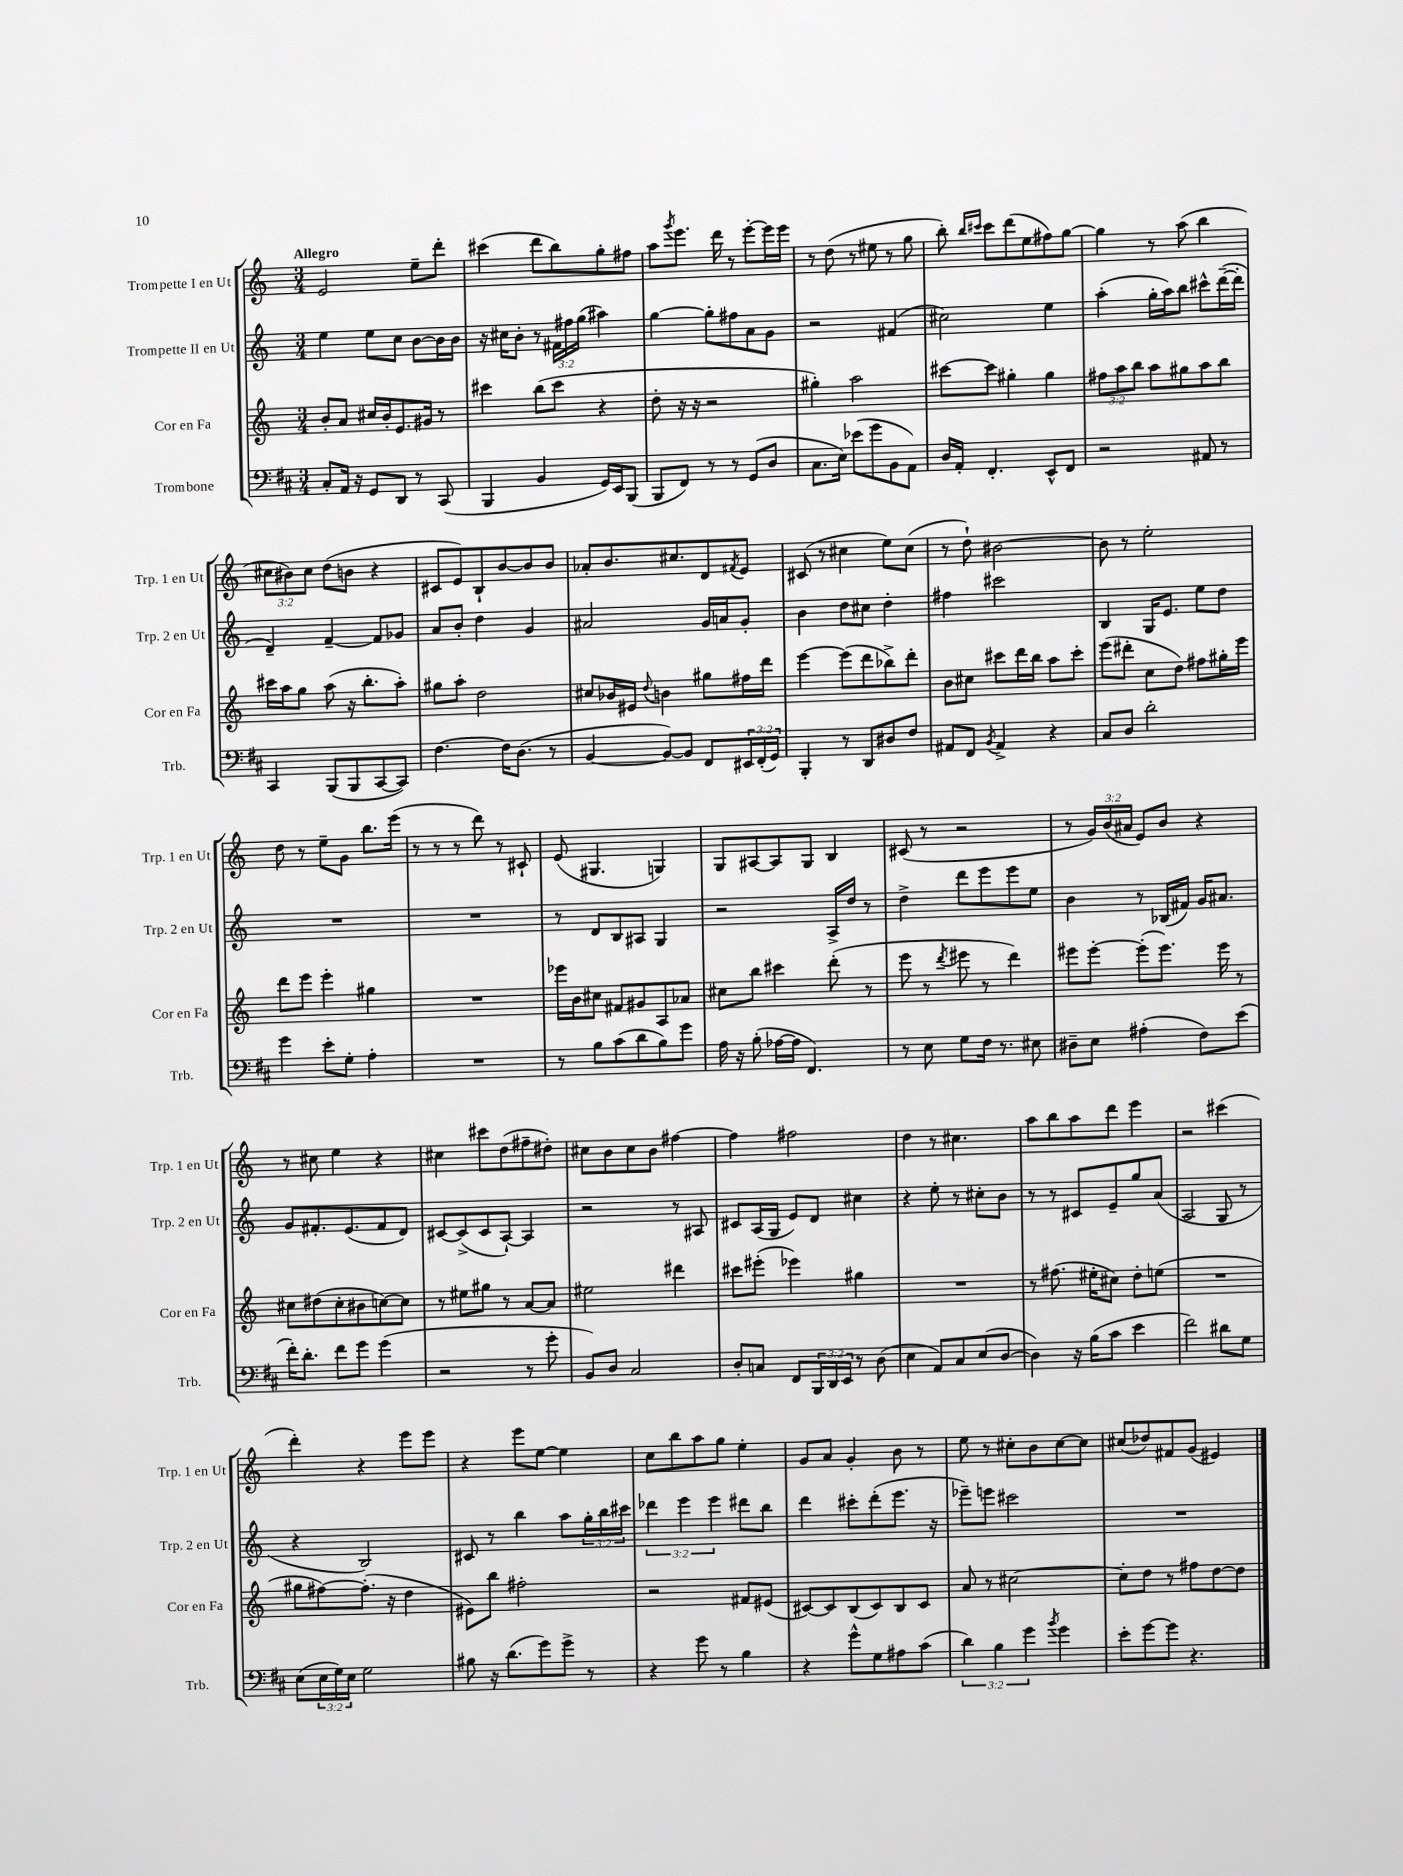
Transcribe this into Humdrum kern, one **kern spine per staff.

**kern	**kern	**kern	**kern
*part4	*part3	*part2	*part1
*staff4	*staff3	*staff2	*staff1
*I"Trombone	*I"Cor en Fa	*I"Trompette II en Ut	*I"Trompette I en Ut
*I'Trb.	*I'Cor en Fa	*I'Trp. 2 en Ut	*I'Trp. 1 en Ut
*clefF4	*clefG2	*clefG2	*clefG2
*k[f#c#]	*k[]	*k[]	*k[]
*M3/4	*M3/4	*M3/4	*M3/4
=1	=1	=1	=1
!	!	!	!LO:TX:a:B:t=Allegro
8C#'/L	8b'/L	4ee\	2e/
16AA/Jk	8a/J	.	.
16r	.	.	.
8GG/L	16cc#X/LL	8ee\L	.
.	16b'/J	.	.
8DD/J	8.e/	8cc\J	.
8r	.	[8b\L	8ee~\L
.	16g#X/Jk	.	.
(8CC#/	8r	16b\L]	8ddd'\J
.	.	16b\JJ	.
=2	=2	=2	=2
4BBB/	4ccc#X\	16r	(4ccc#X\
.	.	16cc#X\KL	.
.	.	8b'\J	.
4BB/	(8bb\L	8r	8ddd\L
.	8ccc#\J	24f#X\LL	8bb\)
.	.	24ff#X\	.
.	.	(24gg\JJ	.
16GG/LL)	4r	4aa#X\)	8gg'\
16EE/J	.	.	.
(8BBB/J	.	.	8ff#X\J
=3	=3	=3	=3
8BBB/L	8dd'\	[4gg\	8aa\L
.	.	.	8qggg/
8FF#/J)	16r	.	8.eee\J
.	16r	.	.
8r	2r	8gg'\L]	.
.	.	.	16ddd\
8r	.	8ff#X\	8r
(8GG/L	.	8a\	[8eee'\L
8D/J	.	8g\J	16eee\L]
.	.	.	16eee\JJ
=4	=4	=4	=4
8.C#\L	4gg#X'\)	2r	8r
.	.	.	(8dd\
16E\Jk)	.	.	.
(8e-X\L	2aa\	.	8r
8g\	.	.	8ee#X\
8BB\	.	(4f#X/	8r
8AA\J)	.	.	8gg\
=5	=5	=5	=5
16D/LL	[8ccc#X\L	2cc#X\)	8bb'\)
16AA'/JJ	.	.	.
.	.	.	16qqbb/LL
.	.	.	16qqccc#X/JJ
4.FF#'/	8ccc#\J]	.	8ccc#\L
.	4gg#X'\	.	(8ddd\
.	.	.	8ee\
8EE^^/L	4gg#\	4ee\	8ff#X\)
8FF#/J	.	.	[8gg\J
=6	=6	=6	=6
2r	12ff#X\L	(4aa'\	4gg\]
.	12aa\	.	.
.	12bb\J	.	.
.	8aa\L	16gg'\LL	8r
.	.	16aa\J)	.
.	8gg#X\	8bb\J	(8aa\
8AA#X/	8aa\	8ccc#X^^\L	4bb\
8r	8bb\J	([16ddd~\L	.
.	.	16ddd'\JJ]	.
!!LO:LB:g=z
=7	=7	=7	=7
4CC#/	16ccc#X\LL	4d~/)	12cc#X\L
.	16aa\J	.	.
.	.	.	12b#X\)
.	8gg\J	.	.
.	.	.	12cc#\J
(8BBB/L	(8aa\	[4f~/	(8dd\L
8BBB/	16r	.	8bn\J
.	8.bb'\L	.	.
[8CC#/	.	8f/L]	4r
8CC#/J])	8aa'\J)	8g-X/J	.
=8	=8	=8	=8
[4.F#\	8gg#X\L	8a/L	8c#X/L
.	8aa'\J	8b'/J	8e/)
.	2dd\	4dd\	8B`/
16F#\KL]	.	.	[8b/
(8.D\J	.	.	.
.	.	4g/	8b/]
8r	.	.	8b/J
=9	=9	=9	=9
[4BB/	8cc#X/L	2a#X/	8a-X'/L
.	16b-X/L	.	8.b/
.	16e#X/JJ	.	.
.	8qqdd/	.	.
8BB/L_)	4bn\	.	.
.	.	.	8.cc#X/
8BB/J]	.	.	.
8FF#/L	8gg#X\L	16g/LL	8d/
.	.	16an/J	.
.	.	.	8qf#X/
24EE#X/L	16ff#X\L	8g'/J	8e/J
(24FF#'/	.	.	.
.	16ddd\JJ	.	.
24GG/JJ)	.	.	.
=10	=10	=10	=10
4BBB'/	[4eee\	4b\	(8c#X/
.	.	.	8r
8r	(8eee\L]	8dd\L	4cc#X\
8DD/L	8ddd\	8cc#X\J	.
8D#X/	8bb-X^\)	4dd'\	8ee\L)
8F#/J	8ddd'\J	.	(8cc#\J
=11	=11	=11	=11
8AA#X/L	8b\L	4ff#X\	8r
8FF#/J	8cc#X\J	.	8dd`\)
8qBB/	.	.	.
4AA#^/	8ccc#X\L	2ccc#X\	[2b#X\
.	16ddd\L	.	.
.	16bb\JJ	.	.
4r	8aa\L	.	.
.	8ccc#'\J	.	.
=12	=12	=12	=12
8C#/L	(8eee\L	4B/	8b#\]
8D/J	8ddd#X'\J	.	8r
2d'\	8cc\L	16G/KL	2ee'\
.	.	8.e/J	.
.	8dd\J)	.	.
.	8ff#X\L	8ee\L	.
.	16gg#X'\L	8dd\J	.
.	16eee\JJ	.	.
!!LO:LB:g=z
=13	=13	=13	=13
4g\	8ddd\L	2.r	8dd\
.	8eee\J	.	8r
8e'\L	4eee'\	.	8ee~\L
8G'\J	.	.	8g\J
4A'\	4gg#X\	.	8.bb\L
.	.	.	(16eee\Jk
=14	=14	=14	=14
2.r	2.r	2.r	8r
.	.	.	8r
.	.	.	8r
.	.	.	8ddd\)
.	.	.	8r
.	.	.	8c#X`/
=15	=15	=15	=15
8r	16eee-X\LL	8r	(8e/
.	16b\J	.	.
8B\L	8cc#X\J	8d/L	4.G#X/
(8c#\	8f#X/L	8B/	.
8d\	8g#X/	8A#X/J	.
8B\)	8A/	4G/	4Gn/)
8g\J	8a-X/J	.	.
=16	=16	=16	=16
16A\	8cc#X\L	2r	8G/L
16r	.	.	.
(8B'\	8bb\J	.	[8A#X/
[16A-X\LL	4ccc#X\	.	8A#/]
16A-\JJ]	.	.	.
4.FF#/)	.	.	8G/J
.	(8ddd'\	16A^/LL	4B/
.	.	16dd/JJ	.
.	8r	8r	.
=17	=17	=17	=17
8r	8eee\	4dd^\	(8c#X/
8E\	8r	.	8r
.	8qddd/	.	.
8G\L	8eee#X\	8ddd\L	2r
16F#\Jk	8r	8eee\	.
8.r	.	.	.
.	4ddd\)	8eee\	.
8E#X\	.	8ee\J	.
=18	=18	=18	=18
8D#X~\L	8eee#X\L	4b\	8r
8E\J	[8eee#'\J	.	24g/LL)
.	.	.	(24b/
.	.	.	24a#X/JJ
(4A#X'\	(8eee#'\L]	8r	8e/L)
.	8.eee#\J)	(16B-X/LL	8b/J
.	.	16f#X/JJ)	.
8F#\L)	.	16g/KL	4r
.	16eee#\	8.a#X/J	.
(8e\J	8r	.	.
!!LO:LB:g=z
=19	=19	=19	=19
16f#'\KL)	8cc#X\L	8g/L	8r
8.d'\J	.	.	.
.	(8dd#X\	8.f#X'/	8cc#X\
8f#\L	8cc#'\	.	4ee\
.	.	(8.e/	.
8g\J	8b#X\	.	.
(4g\	[8ccn\)	8f#/	4r
.	8cc\J]	8d/J)	.
=20	=20	=20	=20
2r	8r	[8c#X/L	4cc#X\
.	8ee#X\L	(8c#^/]	.
.	8gg#X\J	8c#/	8ccc#X\L
.	8r	[8A`/J)	(8dd\
8r	[8a/L	4A/]	8ff#X~\
8g'\	8a/J]	.	8dd#X'\J)
=21	=21	=21	=21
8BB/L)	2ee#X\	2r	8cc#X\L
8D/J	.	.	8b\
2C#/	.	.	8cc#\
.	.	.	8b\J
.	4ddd#X\	8r	[4ff#X\
.	.	8A#X/	.
=22	=22	=22	=22
8D'/L	8ccc#X\L	8c#X/L	4ff#\]
8Cn/J	(8eee#X'\J	(16A/L	.
.	.	16G/JJ	.
8FF#/L	4eee-X\)	8e/L)	2ff#X\
24BBB/L	.	8d/J	.
24DD/	.	.	.
24EE/JJ	.	.	.
8r	4gg#X\	4cc#X\	.
(8D\	.	.	.
=23	=23	=23	=23
4E\	2.r	4r	4dd\
8AA/L)	.	8ee'\	8r
8C#/	.	8r	4.cc#X\
(8E/	.	8cc#X'\L	.
[8D/J	.	8b\J	.
=24	=24	=24	=24
4D\])	8r	8r	8aa\L
.	(8.ff#X\	8r	8bb\
16r	.	8c#X/L	8aa\
(16B\KL	16ee#X'\KL	.	.
8c#\J	8cc#X\J)	8e~/	8ddd\J
4e\	8dd'\L	8gg/	4eee\
.	(8een\J	(8a/J	.
=25	=25	=25	=25
2f#\)	2.r	2A/	2r
8d#X\L	.	8G/	(4ccc#X\
8G\J	.	8r	.
!!LO:LB:g=z
=26	=26	=26	=26
(8E\L	8gg#X\L	4r	4ddd'\)
24E\L	[8ff#X\)	.	.
24G\)	.	.	.
24E\JJ	.	.	.
2G\	(8.ff#'\J]	2B/)	4r
.	16r	.	.
.	4dd\	.	8eee\L
.	.	.	8eee\J
=27	=27	=27	=27
8B#X\	8e#X\L)	8c#X/	4r
16r	8bb\J	8r	.
(8.d\L	.	.	.
.	2ff#X'\	4bb\	8eee\L
8g\)	.	.	[8ee\J
8g^\J	.	8aa\L	4ee\]
8r	.	24gg'\L	.
.	.	24bb\	.
.	.	24ccc#X\JJ	.
=28	=28	=28	=28
4r	2r	6ddd-X\	8cc\L
.	.	.	8bb\
.	.	6eee\	.
8g\	.	.	8aa\
.	.	6eee\	.
8r	.	.	8gg\J
4B\	8f#X/L	8ddd#X\L	4ee'\
.	(8e#X/J	8bb\J	.
=29	=29	=29	=29
4r	[8c#X/L)	4ddd\	8g/L
.	8c#/]	.	8a/J
8g^^\L	(8B/	8ccc#X'\L	4g'/
8G\	8c#/)	(8ddd'\	.
8A#X\	8B/	8.eee\J	8b\
(8c#\J	8c#/J	.	8r
.	.	16r	.
=30	=30	=30	=30
6d\)	8a/	8eee-X~\L)	8ee\
.	8r	8eeen\J	8r
6B\	.	.	.
.	[2cc#X\	2ccc#X\	8cc#X'\L
6g\	.	.	.
.	.	.	8b\
8qb/	.	.	.
4g\	.	.	[8cc#\
.	.	.	8cc#\J]
=31	=31	=31	=31
8e'\L	8cc#'\L]	2.r	(8cc#X/L
[8g\	8dd\J	.	8dd-X/)
8g\J]	8r	.	8f#X/
4.r	8ff#X\L	.	(8g/J
.	[8dd\	.	4e#X/)
.	8dd\J]	.	.
==	==	==	==
*-	*-	*-	*-
